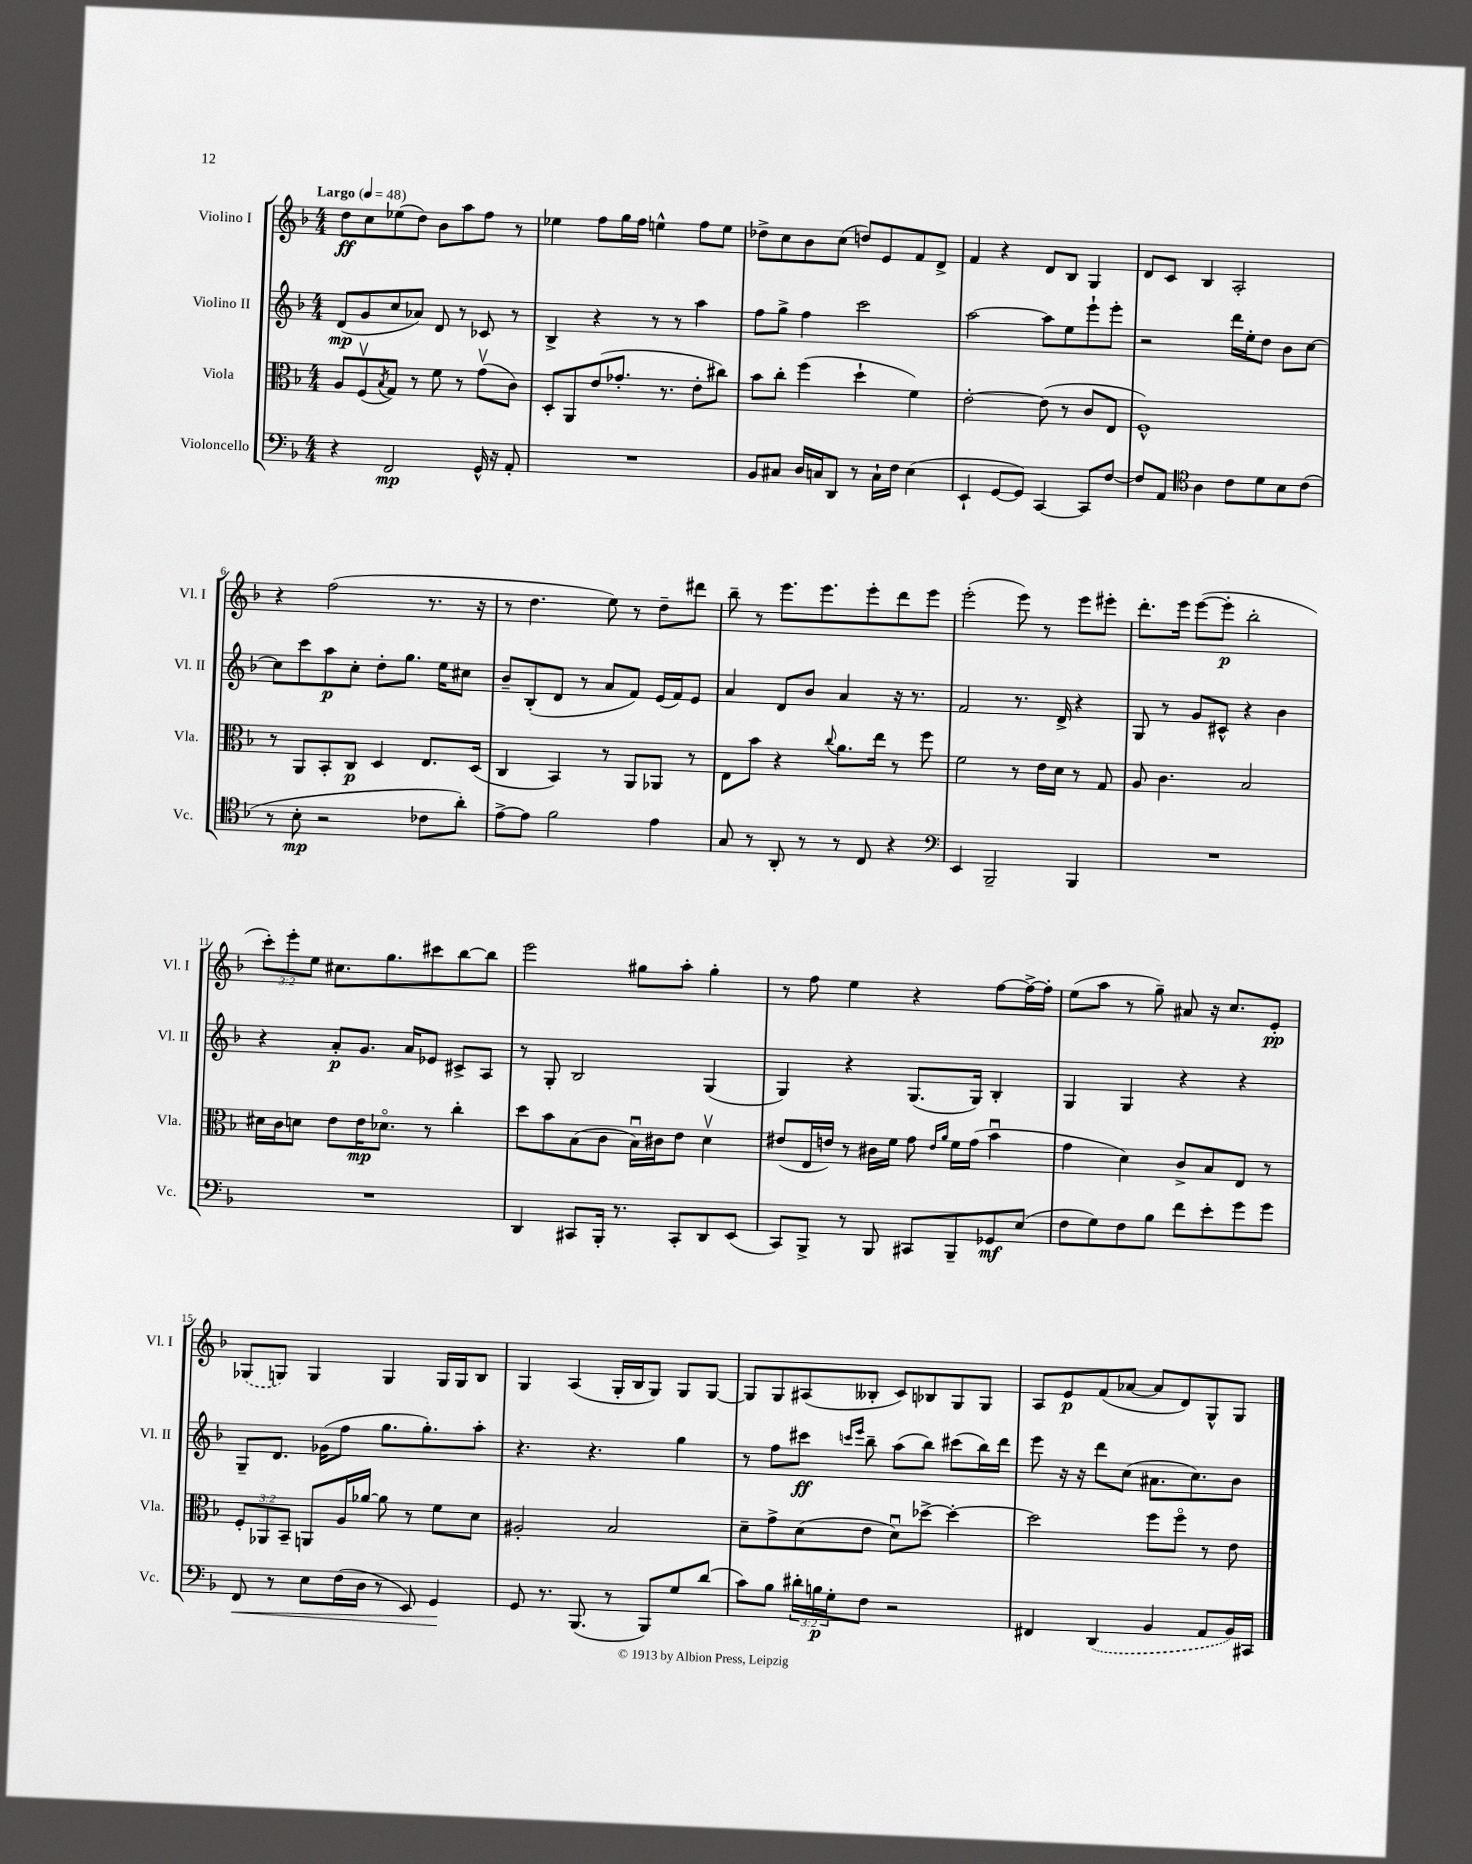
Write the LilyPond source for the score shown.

<<
\new StaffGroup <<
\new Staff = "s0" \with { instrumentName = "Violino I" shortInstrumentName = "Vl. I" } {
    \clef treble \key f \major \numericTimeSignature \time 4/4 \override Staff.TupletNumber.text = #tuplet-number::calc-fraction-text \tempo "Largo" 4 = 48
    d''8\ff c''8 ees''8( d''8) bes'8 a''8 f''8 r8 |
    ees''4 f''8 g''16 f''16 e''4-^ f''8 e''8 |
    des''8-> c''8 bes'8 c''8( d''8) e'8 f'8 d'8-> |
    f'4 r4 d'8 bes8 g4 |
    d'8 c'8 bes4 a2-. |
    r4 f''2( r8. r16 |
    r8 d''4. e''8) r8 d''8-- dis'''8 |
    bes''8-- r8 e'''8. e'''8. e'''8-. d'''8 e'''8 |
    e'''2-.( e'''8) r8 e'''8 eis'''8-. |
    d'''8.-. e'''16 e'''8~( e'''8-.\p bes''2-. |
    \tuplet 3/2 { c'''8-.) e'''8-. e''8 } cis''8. g''8. cis'''8 bes''8~ bes''8 |
    e'''2 gis''8 a''8-. gis''4-. |
    r8 f''8 e''4 r4 f''8~ f''16~-> f''16-. |
    e''8( a''8 r8 g''8--) ais'8 r16 c''8. e'8-.\pp |
    \once \slurDashed ges8( g8) g4 g4 g16 g16 bes8 |
    g4 a4( g16-. bes16 g8) g8 g8~ |
    g8 g8 ais8( beses8-. c'8) bes8 g8 g8 |
    a8 e'8\p f'8( aes'8~ aes'8 d'8) g8-^ g8 \bar "|." |
}
\new Staff = "s1" \with { instrumentName = "Violino II" shortInstrumentName = "Vl. II" } {
    \clef treble \key f \major \numericTimeSignature \time 4/4
    d'8\mp( g'8 c''8 aes'8) d'8 r8 ces'8 r8 |
    bes4-> r4 r8 r8 a''4 |
    f''8 g''8-> f''4 c'''2 |
    a''2~ a''8 e''8 e'''8-! e'''8-. |
    r2 d'''16 e''16-. d''8 bes'8 c''8~ |
    c''8 c'''8 a''8\p c''8-. d''8-. g''8. e''16 cis''8 |
    bes'8-- bes8-.( d'8 r8 a'8 f'8) e'16( f'16) e'8 |
    a'4 d'8 bes'8 a'4 r16 r8. |
    f'2 r8. d'16-> r4 |
    g8 r8 g'8 cis'8-^ r4 bes'4 |
    r4 a'8-.\p g'8. a'16 ees'8 cis'8-> a8 |
    r8 g8-. bes2 g4( |
    g4) r4 g8.( g16) bes4-. |
    g4 g4 r4 r4 |
    g8-- d'8. ges'16( f''8 g''8. g''8.-.) a''8-. |
    r4. r4. g''4 |
    r8 f''8 cis'''8\ff \grace { c'''16 e'''16 } bes''8-- a''8( bes''8) cis'''8( bes''16) d'''16 |
    e'''8 r16 r16 d'''8 c''8( ais'8. c''8.) bes'8 \bar "|." |
}
\new Staff = "s2" \with { instrumentName = "Viola" shortInstrumentName = "Vla." } {
    \clef alto \key f \major \numericTimeSignature \time 4/4 \override Staff.TupletNumber.text = #tuplet-number::calc-fraction-text
    a8 f8\upbow( \acciaccatura { bes8 } g8) r8 f'8 r8 g'8\upbow( c'8) |
    d8-. a,8 e'8( ges'8.-. r8. e'8-. cis''8) |
    bes'8 c''8-. f''4( d''4-! f'4) |
    e'2~-. e'8( r8 c'8 e8 |
    f1-^) |
    r8 a,8 bes,8-. c8\p d4 e8. d16( |
    c4 bes,4) r8 a,8 aes,8 r8 |
    e8 bes'8 r4 \appoggiatura { c''8 } a'8. e''16 r8 f''8 |
    f'2 r8 e'16 d'16 r8 g8 |
    a8 c'4. bes2 |
    dis'16 c'16 d'8 e'8 e'16\mp des'8.\flageolet r8 c''4-. |
    d''8 bes'8 bes8( c'8 bes16\downbow) cis'16 e'8 d'4\upbow |
    eis'8( e16 e'16) r8 cis'16 f'16 g'8 \grace { e'16 a'16 } f'16 g'16( bes'4\downbow |
    g'4 d'4) c'8-> bes8 e8 r8 |
    \tuplet 3/2 { f8-. aes,8 bes,8-- } a,8 a16 aes'16~ aes'8 r8 f'8 d'8 |
    ais2-. bes2 |
    d'8-- g'8-> d'8( e'8 d'8\downbow) des''8~-> des''4~-. |
    des''2 f''8 f''8\flageolet r8 e'8 \bar "|." |
}
\new Staff = "s3" \with { instrumentName = "Violoncello" shortInstrumentName = "Vc." } {
    \clef bass \key f \major \numericTimeSignature \time 4/4 \override Staff.TupletNumber.text = #tuplet-number::calc-fraction-text
    r4 f,2\mp g,16-^ r16 a,8-. |
    R1 |
    bes,8 cis8 d16 c16 d,8 r8 c16-! f16 e4( |
    e,4-! g,8~ g,8) c,4~ c,8 f8~ |
    f8 a,8 \clef tenor a4 c'8 d'8 bes8 c'8( |
    r8 bes8-.\mp r2 ces'8 a'8-.) |
    e'8~-> e'8 f'2 e'4 |
    g8 r8 a,8-. r8 r8 c8 r4 |
    \clef bass e,4 bes,,2-- bes,,4 |
    R1 |
    R1 |
    d,4 cis,8 bes,,16-. r8. cis,8-. d,8 e,8( |
    c,8) bes,,8-> r8 bes,,8 cis,8 bes,,8-- ges,8\mf e8( |
    f8 g8) f8 bes8 f'8 e'8-. g'8 g'8 |
    f,8\< r8 e8 f16( d16 r8 e,8) g,4\! |
    g,8 r8. bes,,8.( r8 bes,,8) g8 d'8( |
    c'8) bes8 \tuplet 3/2 { dis'16-. b16\p g16-. } f8 r2 |
    fis,4 \once \slurDashed d,4( bes,4 a,8 bes,16) cis,16 \bar "|." |
}
>>
>>
